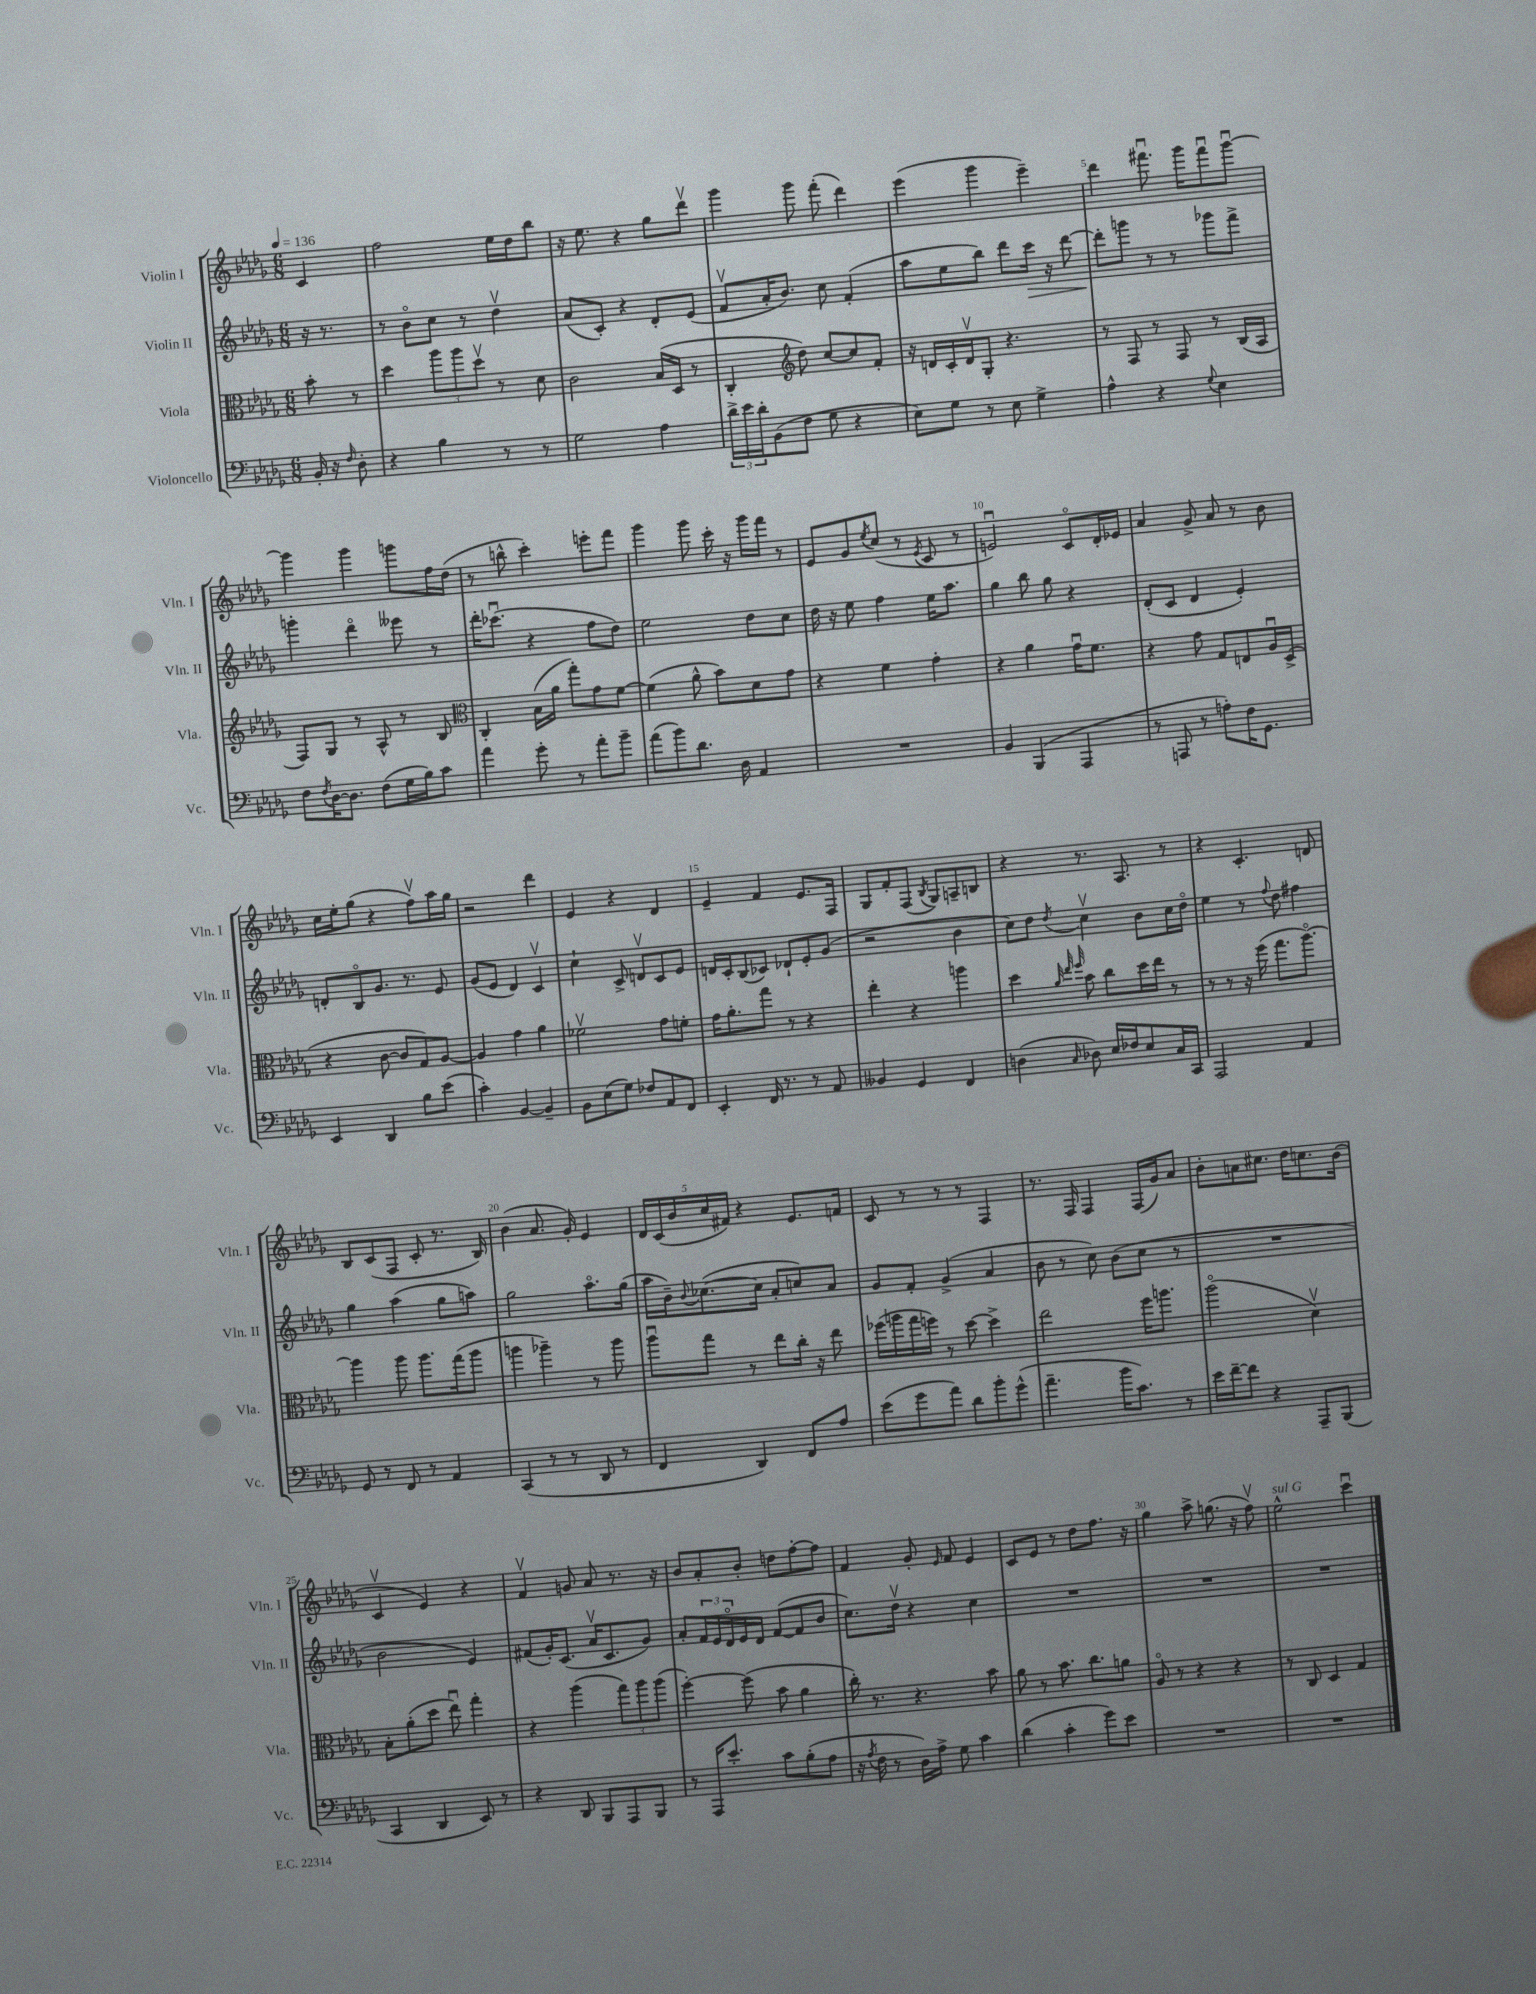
<<
\new StaffGroup <<
\new Staff = "s0" \with { instrumentName = "Violin I" shortInstrumentName = "Vln. I" } {
    \clef treble \key des \major \numericTimeSignature \time 6/8 \partial 4 \tempo 4 = 136
    c'4 |
    f''2 ees''16 des''16 bes''8 |
    r16 ees''8. r4 ges''8 des'''8\upbow |
    ges'''4 ges'''8 f'''8-.( des'''4) |
    ees'''4( ges'''4 ees'''4--) |
    des'''4 fis'''8.\downbow ges'''16 fis'''8\downbow ges'''8~\downbow |
    ges'''4 ges'''4 g'''8 f''16 des''16( |
    r8 b''8-^ c'''4-.) e'''8-. f'''8 |
    ges'''4 ges'''8 c'''16-. r16 ges'''16 f'''16 r8 |
    ees'8 ges'8 \acciaccatura { ees''8 } c''8( r8 \acciaccatura { ees'8 } c'8 r8 |
    e'2\downbow) c'8\flageolet des'16-. ees'16 |
    aes'4 ges'8-> aes'8 r8 bes'8 |
    c''16 ees''16-. ges''8( r4 f''8\upbow) aes''16 ges''16 |
    r2 des'''4 |
    ees'4 r4 des'4 |
    ees'4-- f'4 ees'8. f16 |
    ges8 f'8-. f8( \acciaccatura { bes8 } ges8) a8-- b8 |
    r4 r8. aes8. r8 |
    r4 c'4.-. d'8 |
    bes8 c'8( f8 c'8-. r8. bes16) |
    bes'4( aes'8. ges'16-.) ees'4 |
    \tuplet 5/4 { des'16 c'16( bes'16 c''16 fis'16) } r4 ees'8. f'16 |
    c'8 r8 r8 r8 f4 |
    r8. f16 f4 f16( ges'16) aes'8 |
    bes'8-. a'8 cis''8. des''16 c''8. bes'16( |
    c'4\upbow ees'4) r4 |
    f'4\upbow g'8 aes'8 r8. r16 |
    bes'8 aes'8-. bes'8-. d''8 f''8~-. f''8 |
    f'4 ges'8-. \grace { ees'16 } f'8 ees'4 |
    c'8 ees'8 r8 des''8 f''8. r16 |
    ges''4 aes''8-> g''8.( r16 f''8\upbow) |
    ees''2-^^\markup { \italic "sul G" } c'''4\downbow \bar "|." |
}
\new Staff = "s1" \with { instrumentName = "Violin II" shortInstrumentName = "Vln. II" } {
    \clef treble \key des \major \numericTimeSignature \time 6/8 \partial 4
    r16 r8. |
    r8 bes'8\flageolet c''8 r8 des''4\upbow |
    aes'8( c'8-.) r4 des'8-. ees'8( |
    f'8\upbow aes'16-. bes'8.) c''8 f'4-.( |
    aes''8 ees''8 bes''8) des'''8 c'''16\> r16 des'''8~ |
    des'''8-.\! g'''8 r8 r8 ges'''8 f'''8-> |
    g'''4-. des'''4\flageolet eeses'''8 r8 |
    des'''16-. ces'''8.\downbow( r4 f''8 des''8) |
    ees''2 des''8 c''8 |
    des''16 r16 ees''8 f''4 ees''16 aes''8. |
    ges''4 bes''8 ges''8 r4 |
    des'8-.( c'8 des'4 ees'4-.) |
    d'8-. bes8\flageolet ges'8. r8. ees'8 |
    ges'8( ees'8 des'4) c'4\upbow |
    c''4-! c'8-> d'8\upbow c'8 ees'8 |
    d'16 c'16-. bes8( ces'8) des'8-! ees'8-. ges'8( |
    r2 bes'4 |
    c''8) des''8 \acciaccatura { des''8 } c''4\upbow bes'8 c''16 des''16\flageolet |
    ees''4 r8 \appoggiatura { f''8 } des''8 fis''4 |
    ges''4 aes''4( ges''8 a''8) |
    ges''2 aes''8.\flageolet ges''16( |
    aes''16 bes'16--) \appoggiatura { bes'8 } ces''8.~( ces''16 aes'8-. c''8) aes'8 |
    ges'8 f'8-. ges'4->( aes'4 |
    bes'8 r8 c''8) bes'8( c''8 r8 |
    R2. |
    bes'2 ees'4) |
    fis'8( ges'16-.) c'8.( aes'16\upbow c'8. ges'8) |
    aes'8-. \tuplet 3/2 { f'16 ees'16 des'16\flageolet } ees'16 des'16 f'8~( f'8 bes'8 |
    c''8.) des''16\upbow r4 c''4 |
    R2. |
    R2. |
    R2. \bar "|." |
}
\new Staff = "s2" \with { instrumentName = "Viola" shortInstrumentName = "Vla." } {
    \clef alto \key des \major \numericTimeSignature \time 6/8 \partial 4
    bes'8-. r8 |
    des''4 \tuplet 3/2 { aes''8 aes''8 des''8\upbow } r8 des'8 |
    c'2 bes16( des16 r8 |
    c4-. \clef treble des''8) c''8~ c''8 f'8-. |
    r16 d'16 c'16-. d'16\upbow ges8-. r4. |
    r8 f8 r8 f8 r8 bes16( aes16 |
    f8) ges8 r8 aes8-^ r8 bes8 |
    \clef alto c4-. bes16( aes'16 ges''8-.) ges'8 f'8~ |
    f'4( aes'8-^ bes'8) des'8 ges'8 |
    r4 f'4 ges'4-. |
    r4 aes'4 ges'16\downbow f'8. |
    r4 ges'8 ges8 e8 aes16\downbow des16->( |
    r4 c'8~ c'8 ges8) aes8~ |
    aes4 ges'4 aes'4 |
    fes'2\upbow ges'8 f'8-. |
    ges'16 aes'8.-. ges''8 r8 r4 |
    ees''4-. r4 a''4 |
    des''4 \grace { aes'32 ees''32 f''32 } bes'8 c''8 des''16 ees''16 r8 |
    r8 r8 r16 f''16( ges''8. aes''8.~\flageolet) |
    aes''4 aes''8 aes''8. ges''16( aes''8 |
    a''4 aes''4--) r8 aes''8 |
    aes''8\downbow ges''8 r8 ees''8 c''16-. r16 ees''8 |
    fes''16( a''16 ges''16 f''16) r8 des''8~ des''4-> |
    ees''2 f''16 a''8. |
    aes''2\flageolet( des'4\upbow) |
    bes8-. aes'8-.( des''8 ees''8\downbow) ges''4-. |
    r4 aes''4( \tuplet 3/2 { ges''8) aes''8 aes''8( } |
    f''4~-.) f''8( bes'8 aes'4 |
    c''16-.) r8. r4. bes'8 |
    aes'8 r8 bes'8. c''8. a'8 |
    aes8\flageolet r8 r4 r4 |
    r8 c8 des4 ges4 \bar "|." |
}
\new Staff = "s3" \with { instrumentName = "Violoncello" shortInstrumentName = "Vc." } {
    \clef bass \key des \major \numericTimeSignature \time 6/8 \partial 4
    bes,16-. r16 \grace { f16 } des8-. |
    r4 bes4 r8 r8 |
    ges2 aes4 |
    \tuplet 3/2 { des'16-> ees'16 des'16-. } bes,8( f8 ges8 r4 |
    ees8) ges8 r8 ees8 ges4-> |
    aes4-^ r4 \appoggiatura { ges8 } ees4 |
    f8 \acciaccatura { f8 } des16~ des8. f8( ges16 bes16) c'8 |
    aes'4 ges'8-. r8 aes'8-. bes'8-- |
    aes'8( bes'8) des'8. des16 aes,4 |
    R2. |
    bes,4 bes,,4( aes,,4 |
    r8 a,,8 r8 a8-.) f16 ges,8. |
    ees,4 des,4 bes8 ees'8( |
    c'4-.) bes,4~ bes,4-- |
    bes,8 ees8( ges8) fes8 aes,8 f,8 |
    ees,4-. f,16 r8. r8 aes,8 |
    beses,4 ges,4 f,4 |
    d4( \grace { c16 } des8) ees16 fes16 ees8 c16 c,16 |
    aes,,2 aes,4 |
    ges,8 r8 f,8 r8 aes,4 |
    c,4( r8 r8 des,8 r8 |
    f,4 des,4) f,8 aes8 |
    ees'8( ges'8 aes'8) des'8 bes'8-. ges'8-^( |
    aes'4.-- bes'16 c'8.) r8 |
    ees'16 f'16~-- f'8 r4 aes,,8-- bes,,8( |
    c,4 des,4 ees,8) r8 |
    r4 des,8 bes,,8 aes,,8 bes,,8 |
    r8 aes,,16 ees'8.-. c'8 bes8-.( aes8 |
    r16 \acciaccatura { aes8 } f16 r8 des16) aes16-> ges8 c'4 |
    des'4( c'4-. ges'8) ees'8 |
    R2. |
    R2. \bar "|." |
}
>>
>>
\layout { \context { \Score \override BarNumber.break-visibility = ##(#f #t #t) barNumberVisibility = #(every-nth-bar-number-visible 5) } }
